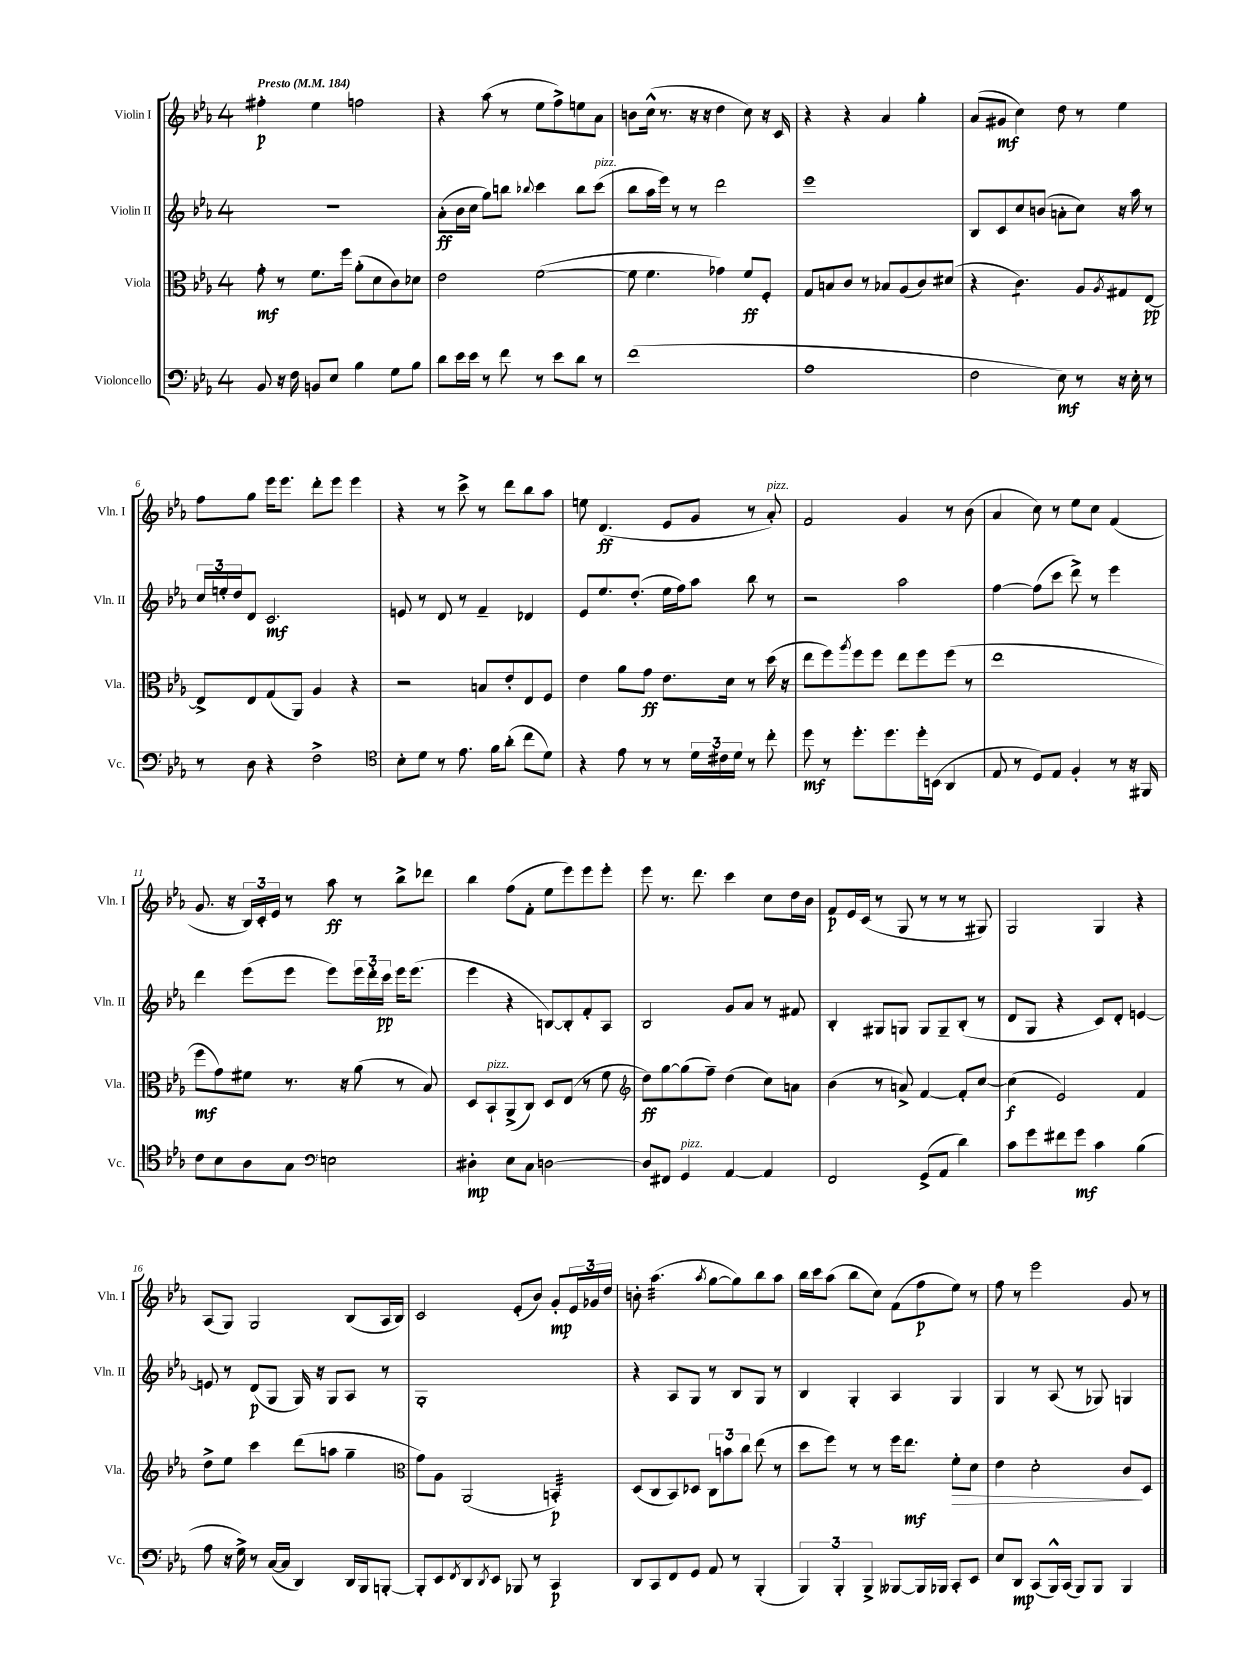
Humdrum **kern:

**kern	**kern	**kern	**kern
*staff4	*staff3	*staff2	*staff1
*clefF4	*clefC3	*clefG2	*clefG2
*k[b-e-a-]	*k[b-e-a-]	*k[b-e-a-]	*k[b-e-a-]
*M4/4	*M4/4	*M4/4	*M4/4
*MM184	*MM184	*MM184	*MM184
8BB-	8g'	1r	4ff#'
16r	8r	.	.
16F	.	.	.
8BB	8.f	.	4ee-
8E-	.	.	.
.	16ff	.	.
4B-	(8a-'	.	2ff
.	8d	.	.
8G	8c)	.	.
8B-	8d-	.	.
=	=	=	=
8d	2e-	(8a-'	4r
16e-	.	16b-	.
16e-	.	16cc	.
8r	.	8gg)	(8aa-
8f	.	8bb	8r
.	.	8qqbb-	.
8r	([2f	4ccc	8ee-
8e-	.	.	8ff^)
8d	.	8bb-	8ee
8r	.	(8ccc	8a-
=	=	=	=
(1f	8f]	8bb-	8b
.	4.f	16aa-	(16cc^^
.	.	16eee-)	8.r
.	.	8r	.
.	.	8r	16r
.	.	.	16r
.	4g-)	2ddd	4dd
.	8f	.	8cc)
.	8F'	.	16r
.	.	.	16c
=	=	=	=
1A-	8G	1eee-	4r
.	8B	.	.
.	8c	.	4r
.	8r	.	.
.	8B-	.	4a-
.	(8A-	.	.
.	8c)	.	4gg'
.	(8d#	.	.
=	=	=	=
2F	4r	8B-	(8a-
.	.	8c	8g#
.	4.c)	8cc	4cc)
.	.	(8b	.
8E-)	.	8a'	8dd
8r	8A-	8cc)	8r
.	8qA-	.	.
16r	8G#	16r	4ee-
16E-'	.	16aa-	.
8r	[8E-	8r	.
=	=	=	=
8r	8E-^]	24cc	8ff
.	.	24ee'	.
.	.	24dd	.
8D	8E-	8d	8gg
4r	(8G	2.c	16eee-
.	.	.	8.eee-
.	8AA-)	.	.
2F^	4A-	.	8ddd'
.	.	.	8eee-
.	4r	.	4eee-
=	=	=	=
*clefC4	*	*	*
8B-'	2r	8e	4r
8d	.	8r	.
8r	.	8d	8r
8.e-	.	8r	8ccc^
.	8B	4f~	8r
16f	.	.	.
(8a-'	8e-'	.	8ddd
8cc	8E-	4d-	8bb-
8d)	8F	.	8aa-
=	=	=	=
4r	4e-	8e-	8ee
.	.	8.ee-	(4.d
8e-	8a-	.	.
.	.	(8.dd'	.
8r	8g	.	.
8r	8.e-	16ee-	8e-
.	.	16ff)	.
24d	.	8aa-	8g
24c#	.	.	.
.	16d	.	.
24d	.	.	.
8r	8r	8bb-	8r
8cc'	(16dd	8r	8a-')
.	16r	.	.
=	=	=	=
8dd	8ee-	2r	2f
8r	8ff)	.	.
.	8qaa-	.	.
8.dd'	8ff	.	.
.	8ff	.	.
8.dd	.	.	.
.	8ee-	2aa-	4g
16dd'	8ff	.	.
(16BB	.	.	.
4AA-	(8ff	.	8r
.	8r	.	(8b-
=	=	=	=
8E-	1ee-	[4ff	4a-
8r	.	.	.
8D)	.	(8ff]	8cc)
8E-	.	8ccc	8r
4F'	.	8ddd^)	8ee-
.	.	8r	8cc
8r	.	4eee-	(4f
16r	.	.	.
16FF#	.	.	.
=	=	=	=
8c	8ff	4ddd	8.g
8B-	8g)	.	.
.	.	.	16r
8A-	8f#	(8eee-	24B-)
.	.	.	24c'
.	.	.	24e-
8G	8.r	8eee-	8r
*clefF4	*	*	*
2E	.	8eee-)	8aa-
.	16r	.	.
.	(8a-	24eee-	8r
.	.	24ddd'	.
.	.	24ccc	.
.	8r	16eee-	8bb-^
.	.	(8.eee-	.
.	8B-)	.	8ddd-
=	=	=	=
4D#'	8D	4eee-	4bb-
.	8BB-`	.	.
8E-	(8AA-^	4r	(8ff
8C	8C)	.	8f'
[2D	8D	[8B)	8ee-
.	(8E-	8B']	8eee-)
.	8r	8f'	8eee-
.	8f	8A-	8eee-'
=	=	=	=
*	*clefG2	*	*
8D]	8dd)	2B-	8eee-
8FF#	[8gg	.	8.r
4GG	(8gg]	.	.
.	.	.	8.ddd
.	8ff~)	.	.
[4AA-	(4dd	8g	4ccc
.	.	8a-	.
4AA-]	8cc)	8r	8cc
.	8a	8f#	16dd
.	.	.	16b-
=	=	=	=
2FF	(4b-	4B-'	8f
.	.	.	16e-
.	.	.	(16c
.	8r	8G#	8r
.	8a^)	8G	8G
(8GG^	[4f	8G	8r
8AA-	.	8G~	8r
4d)	8f']	(8B-'	8r
.	[8cc	8r	8G#)
=	=	=	=
8c	(4cc]	8d	2G
8g	.	8G	.
8f#	2e-)	4r	.
8g	.	.	.
4c	.	8c)	4G
.	.	8d'	.
(4B-	4f	[4e	4r
=	=	=	=
8A-	8dd^	8e]	(8A-
16r	8ee-	8r	8G)
16G^)	.	.	.
8r	4ccc	(8d	2G
([16C	.	8G	.
16C]	.	.	.
4DD)	(8ddd	16G)	.
.	.	16r	.
.	8aa	8G	.
16DD	4gg~	8A-	(8B-
16BBB-	.	.	.
[8BBB'	.	8r	16A-
.	.	.	16B-)
=	=	=	=
*	*clefC3	*	*
8BBB']	8g)	1G'	2c
8EE-	8A-	.	.
8qFF	.	.	.
8DD	(2AA-	.	.
8qDD	.	.	.
8EE-	.	.	.
8BBB-	.	.	(8e-'
8r	.	.	8b-)
4CC	4BB')	.	8g'
.	.	.	24e-
.	.	.	24g-
.	.	.	24dd
=	=	=	=
8DD	(8D	4r	8b'
8CC	8C	.	(4.aa-
8FF	8BB-)	8A-	.
8GG	8D-	8G	.
.	.	.	8qaa-
8AA-	12C	8r	[8gg
.	12b	.	.
8r	.	8B-	8gg])
.	12cc	.	.
(4BBB-'	(8ee-	8G	8bb-
.	8r	8r	8aa-
=	=	=	=
6BBB-)	8dd	4B-	16bb-
.	.	.	16ccc
.	8ff)	.	(8aa-
6BBB-'	.	.	.
.	8r	4G'	8bb-
6BBB-^	.	.	.
.	8r	.	8cc)
[8BBB--	16ff	4A-	(8f
.	8.ee-	.	.
16BBB--]	.	.	8ff
16BBB-	.	.	.
8CC'	8f'	4G	8ee-)
8EE-	8d	.	8r
=	=	=	=
8E-	4e-	4G	8ff
8DD	.	.	8r
(8CC	2d'	8r	2eee-
16BBB-^^)	.	(8A-	.
(16CC	.	.	.
8BBB-)	.	8r	.
8BBB-	.	8G-)	.
4BBB-	8c	4G	8g
.	8D	.	8r
==	==	==	==
*-	*-	*-	*-
